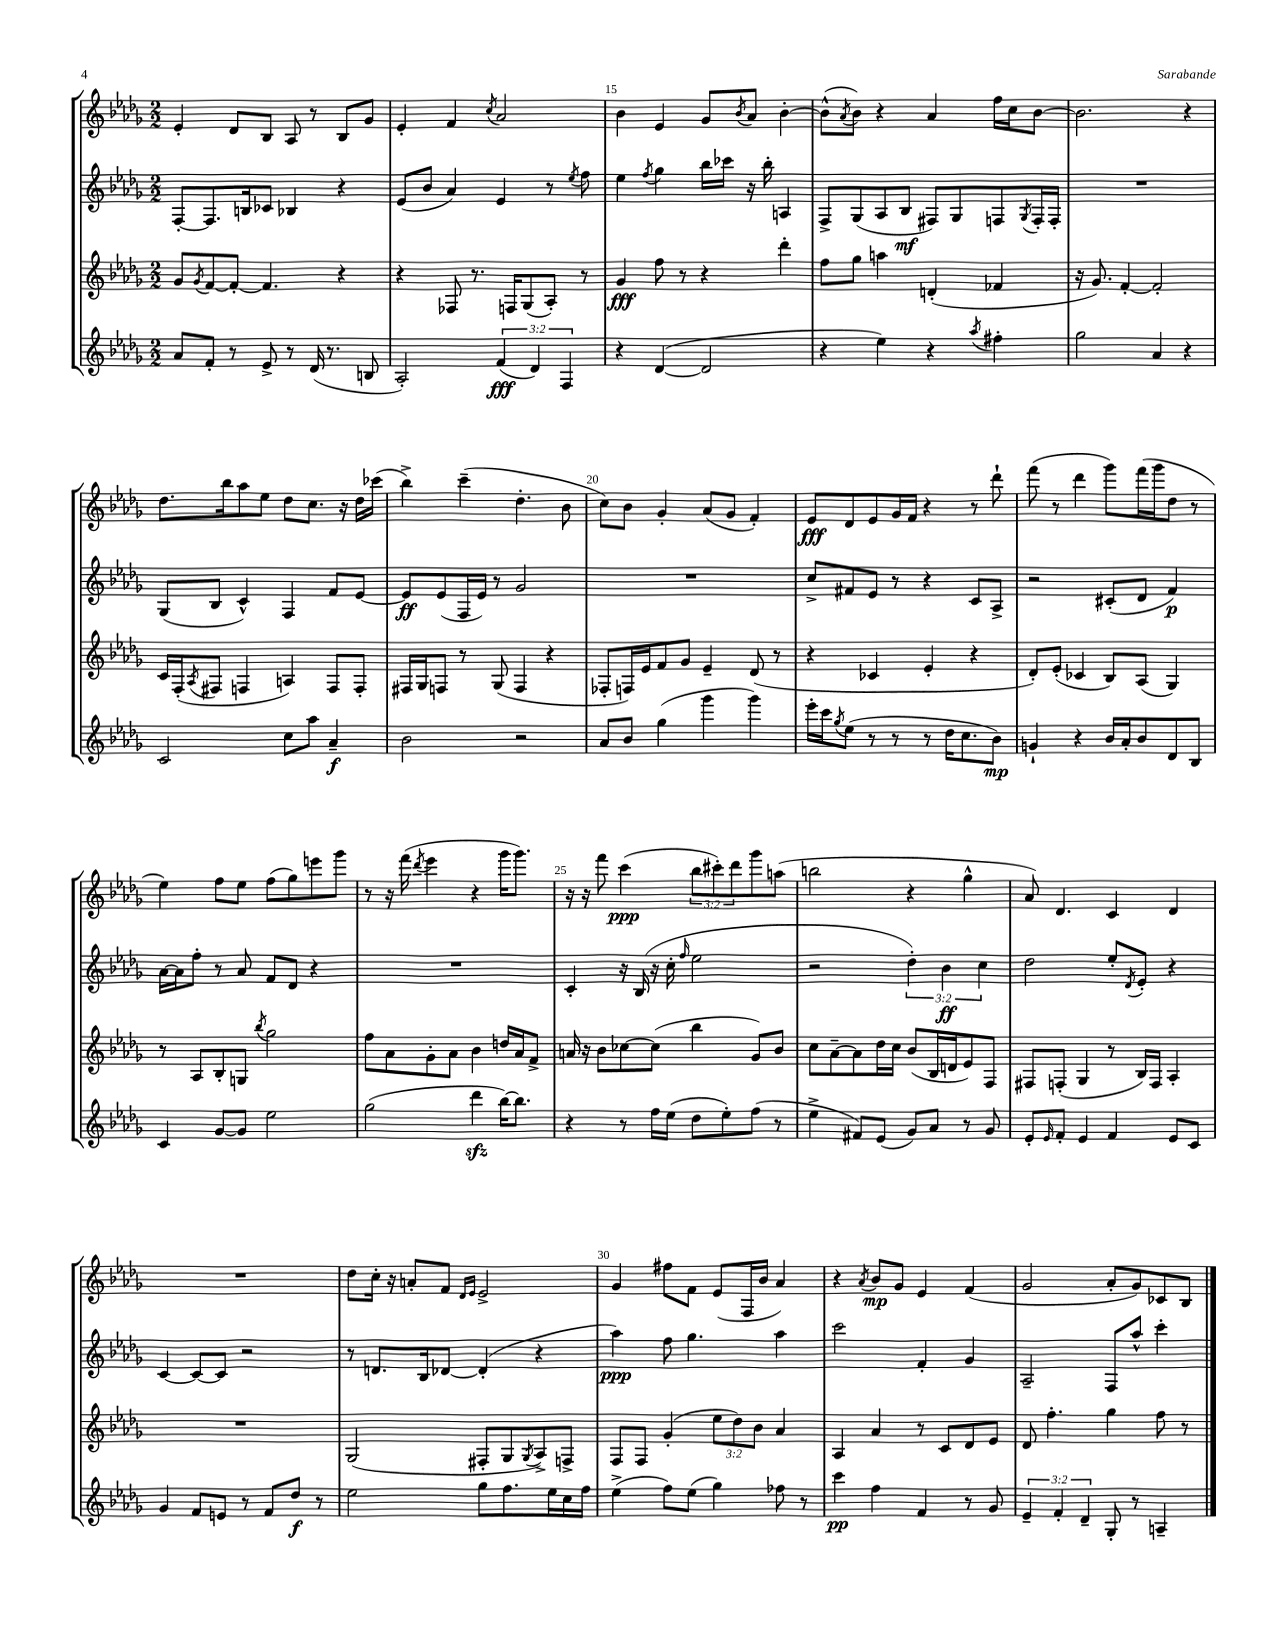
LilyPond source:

<<
\new StaffGroup <<
\new Staff = "s0" {
    \clef treble \key des \major \numericTimeSignature \time 2/2 \override Staff.TupletNumber.text = #tuplet-number::calc-fraction-text
    ees'4-. des'8 bes8 aes8 r8 bes8 ges'8 |
    ees'4-. f'4 \acciaccatura { c''8 } aes'2 |
    bes'4 ees'4 ges'8 \acciaccatura { bes'8 } aes'8 bes'4~-. |
    bes'8-^( \acciaccatura { aes'8 } bes'8) r4 aes'4 f''16 c''16 bes'8~ |
    bes'2. r4 |
    des''8. bes''16 aes''8 ees''8 des''8 c''8. r16 des''16 ces'''16( |
    bes''4->) c'''4--( des''4.-. bes'8 |
    c''8) bes'8 ges'4-. aes'8( ges'8 f'4-.) |
    ees'8\fff des'8 ees'8 ges'16 f'16 r4 r8 des'''8-! |
    f'''8( r8 des'''4 ges'''8) f'''16( ges'''16 des''8 r8 |
    ees''4) f''8 ees''8 f''8( ges''8) e'''8 ges'''8 |
    r8 r16 f'''16( \acciaccatura { des'''8 } ees'''4 r4 ges'''16 ges'''8.) |
    r16 r16 f'''8 c'''4\ppp( \tuplet 3/2 { bes''8 cis'''8-.) des'''8 } ges'''8 a''8( |
    b''2 r4 ges''4-^ |
    aes'8) des'4. c'4 des'4 |
    R1 |
    des''8 c''16-. r16 a'8-. f'8 \grace { des'16 ees'16 } ees'2-> |
    ges'4 fis''8 f'8 ees'8( f16 bes'16 aes'4) |
    r4 \acciaccatura { aes'8 } bes'8\mp ges'8 ees'4 f'4( |
    ges'2 aes'8-. ges'8) ces'8 bes8 \bar "|." |
}
\new Staff = "s1" {
    \clef treble \key des \major \numericTimeSignature \time 2/2 \override Staff.TupletNumber.text = #tuplet-number::calc-fraction-text
    f8~-. f8. b16 ces'8 bes4 r4 |
    ees'8( bes'8 aes'4) ees'4 r8 \acciaccatura { ees''8 } f''8 |
    ees''4 \acciaccatura { f''8 } ges''4 bes''16 ces'''16 r16 bes''16-. a4 |
    f8-> ges8( aes8 bes8\mf fis8) ges8 f8 \acciaccatura { ges8 } f16-. f16-. |
    R1 |
    ges8( bes8 c'4-^) f4 f'8 ees'8~ |
    ees'8\ff ees'8( f16 ees'16) r8 ges'2 |
    R1 |
    c''8-> fis'8 ees'8 r8 r4 c'8 aes8-> |
    r2 cis'8-.( des'8 f'4\p) |
    aes'16~ aes'16 f''8-. r8 aes'8 f'8 des'8 r4 |
    R1 |
    c'4-. r16 bes16( r16 c''16-. \grace { f''16 } ees''2 |
    r2 \tuplet 3/2 { des''4-.) bes'4\ff c''4 } |
    des''2 ees''8-. \acciaccatura { des'8 } ees'8-. r4 |
    c'4~ c'8~ c'8 r2 |
    r8 d'8. bes16 des'8~ des'4-.( r4 |
    aes''4\ppp) f''8 ges''4. aes''4 |
    c'''2 f'4-. ges'4 |
    aes2-- f8 aes''8-^ c'''4-. \bar "|." |
}
\new Staff = "s2" {
    \clef treble \key des \major \numericTimeSignature \time 2/2 \override Staff.TupletNumber.text = #tuplet-number::calc-fraction-text
    ges'8 \acciaccatura { ges'8 } f'8~ f'8~-. f'4. r4 |
    r4 fes8 r8. f16 ges8( aes8-.) r8 |
    ges'4\fff f''8 r8 r4 des'''4-. |
    f''8 ges''8 a''4 d'4-.( fes'4 |
    r16 ges'8.) f'4~-. f'2-. |
    c'16 f16-.( \acciaccatura { aes8 } fis8 f4 a4) f8 f8-. |
    fis16 ges16 f8 r8 ges8( f4 r4 |
    fes8-. f16) ees'16 f'8 ges'8 ees'4-- des'8( r8 |
    r4 ces'4 ees'4-. r4 |
    des'8-.) ees'8-.( ces'4 bes8) aes8( ges4) |
    r8 aes8 bes8-. g8 \acciaccatura { bes''8 } ges''2 |
    f''8 aes'8 ges'8-. aes'8 bes'4 d''16 aes'16 f'8-> |
    a'16 r16 bes'8 ces''8~ ces''8( bes''4 ges'8) bes'8 |
    c''8 aes'8~-- aes'8 des''16 c''16 bes'8( bes16 d'16 ees'8) f8 |
    fis8 f8-.( ges4 r8 bes16) f16 aes4-. |
    R1 |
    ges2( fis8-. ges8 \acciaccatura { ges8 } aes8->) f8-> |
    f8 f8 ges'4-.( \tuplet 3/2 { ees''8 des''8) bes'8 } aes'4 |
    aes4 aes'4 r8 c'8 des'8 ees'8 |
    des'8 f''4.-. ges''4 f''8 r8 \bar "|." |
}
\new Staff = "s3" {
    \clef treble \key des \major \numericTimeSignature \time 2/2 \override Staff.TupletNumber.text = #tuplet-number::calc-fraction-text
    aes'8 f'8-. r8 ees'8-> r8 des'16( r8. b8 |
    aes2-.) \tuplet 3/2 { f'4\fff( des'4) f4 } |
    r4 des'4~( des'2 |
    r4 ees''4) r4 \acciaccatura { aes''8 } fis''4-. |
    ges''2 aes'4 r4 |
    c'2 c''8 aes''8 aes'4--\f |
    bes'2 r2 |
    aes'8 bes'8 ges''4( ges'''4 ges'''4) |
    ees'''16-. c'''16 \acciaccatura { ges''8 } ees''8( r8 r8 r8 des''16 c''8. bes'8\mp) |
    g'4-! r4 bes'16 aes'16-. bes'8 des'8 bes8 |
    c'4 ges'8~ ges'8 ees''2 |
    ges''2( des'''4\sfz bes''16~) bes''8. |
    r4 r8 f''16 ees''16( des''8 ees''8-.) f''8( r8 |
    ees''4-> fis'8) ees'8( ges'8) aes'8 r8 ges'8 |
    ees'8-. \grace { ees'16 } f'8-. ees'4 f'4 ees'8 c'8 |
    ges'4 f'8 e'8 r8 f'8 des''8\f r8 |
    ees''2 ges''8 f''8. ees''16 c''16 f''16 |
    ees''4->( f''8) ees''8( ges''4) fes''8 r8 |
    c'''4\pp f''4 f'4 r8 ges'8 |
    \tuplet 3/2 { ees'4-- f'4-. des'4-- } ges8-. r8 a4-- \bar "|." |
}
>>
>>
\layout { \context { \Score currentBarNumber = #13 \override BarNumber.break-visibility = ##(#f #t #t) barNumberVisibility = #(every-nth-bar-number-visible 5) } }
